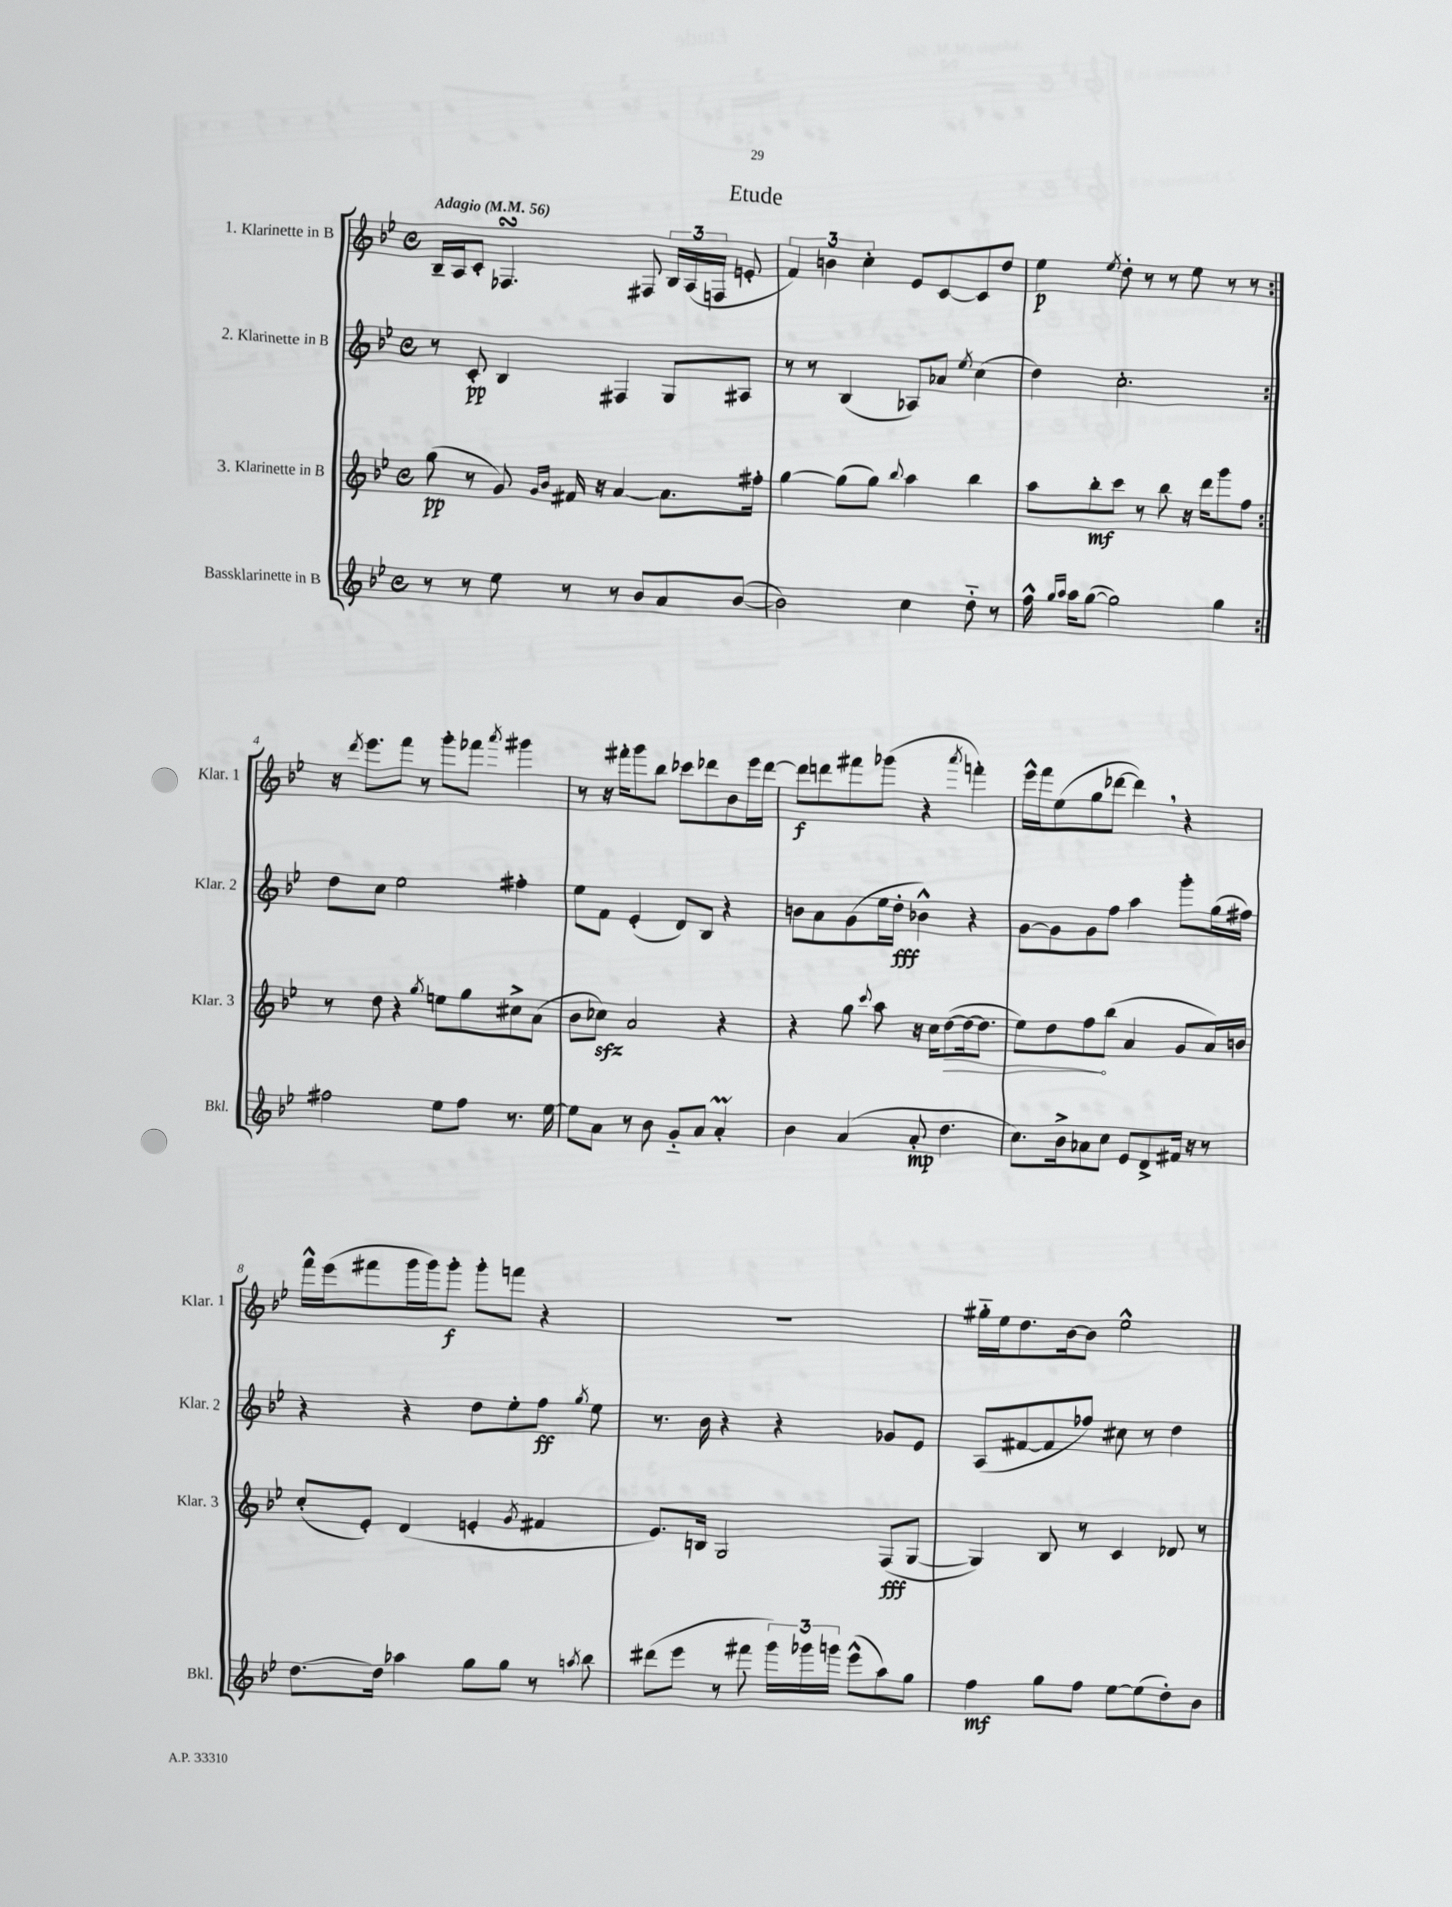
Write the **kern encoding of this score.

**kern	**dynam	**kern	**dynam	**kern	**dynam	**kern	**dynam
*part4	*part4	*part3	*part3	*part2	*part2	*part1	*part1
*staff4	*staff4	*staff3	*staff3	*staff2	*staff2	*staff1	*staff1
*I"Bassklarinette in B	*	*I"3. Klarinette in B	*	*I"2. Klarinette in B	*	*I"1. Klarinette in B	*
*I'Bkl.	*	*I'Klar. 3	*	*I'Klar. 2	*	*I'Klar. 1	*
*clefG2	*	*clefG2	*	*clefG2	*	*clefG2	*
*k[b-e-]	*	*k[b-e-]	*	*k[b-e-]	*	*k[b-e-]	*
*M4/4	*	*M4/4	*	*M4/4	*	*M4/4	*
*met(c)	*	*met(c)	*	*met(c)	*	*met(c)	*
*MM56	*	*MM56	*	*MM56	*	*MM56	*
=1	=1	=1	=1	=1	=1	=1	=1
!	!	!	!	!	!	!LO:TX:a:B:t=Adagio	!
8r	.	(8gg\	pp	8r	.	16B-~/LL	.
.	.	.	.	.	.	16A/J	.
8r	.	8r	.	8c'/	pp	8c'/J	.
8ee-\	.	8g/)	.	4B-/	.	4.F-XsSSs/	.
.	.	16qqg/LL	.	.	.	.	.
.	.	16qqb-/JJ	.	.	.	.	.
8r	.	16f#X/	.	.	.	.	.
.	.	16r	.	.	.	.	.
8r	.	[4a/	.	4F#X/	.	.	.
8b-/L	.	.	.	.	.	8F#X/	.
8a/	.	8.a\L]	.	8G/L	.	24B-/LL	.
.	.	.	.	.	.	(24A/	.
.	.	.	.	.	.	24Fn/JJ	.
([8b-/J	.	.	.	8A#X/J	.	8en'/	.
.	.	16ff#X'\Jk	.	.	.	.	.
=2	=2	=2	=2	=2	=2	=2	=2
2b-\])	.	[4gg\	.	8r	.	6f/)	.
.	.	.	.	8r	.	.	.
.	.	.	.	.	.	6bn\	.
.	.	(8gg\L]	.	(4B-/	.	.	.
.	.	.	.	.	.	6cc'\	.
.	.	8gg\J)	.	.	.	.	.
.	.	8qqbb-/	.	.	.	.	.
4cc\	.	4aa\	.	8A-X/L)	.	8e-/L	.
.	.	.	.	8a-X/J	.	[8c/	.
.	.	.	.	8qee-/	.	.	.
8dd\	.	4bb-\	.	(4cc\	.	8c/]	.
8r	.	.	.	.	.	8dd/J	.
=3	=3	=3	=3	=3	=3	=3	=3
16ff^^\	.	8aa\L	.	4dd\)	.	4ee-\	p
16qqgg/LL	.	.	.	.	.	.	.
16qqaa/JJ	.	.	.	.	.	.	.
16aa\KL	.	.	.	.	.	.	.
([8gg\J	.	8bb-'\	mf	.	.	.	.
.	.	.	.	.	.	8qee-/	.
2gg\])	.	8ccc\J	.	2.cc'\	.	8dd'\	.
.	.	8r	.	.	.	8r	.
.	.	8bb-\	.	.	.	8r	.
.	.	16r	.	.	.	8ee-\	.
.	.	16ddd\KL	.	.	.	.	.
4gg\	.	8ggg\	.	.	.	8r	.
.	.	8ff\J	.	.	.	8r	.
!!LO:LB:g=z
=4:|!	=4:|!	=4:|!	=4:|!	=4:|!	=4:|!	=4:|!	=4:|!
2ff#X\	.	8r	.	8dd\L	.	16r	.
.	.	.	.	.	.	8qddd/	.
.	.	.	.	.	.	8.eee-\L	.
.	.	8dd\	.	8cc\J	.	.	.
.	.	4r	.	2ee-\	.	8fff\J	.
.	.	.	.	.	.	8r	.
.	.	8qgg/	.	.	.	.	.
8ee-\L	.	8een\L	.	.	.	8ggg'\L	.
8ff#\J	.	8gg\	.	.	.	8fff-X\J	.
.	.	.	.	.	.	8qaaa/	.
8.r	.	8cc#X^\	.	4ff#X'\	.	4ggg#X\	.
.	.	(8a\J	.	.	.	.	.
[16ee-\	.	.	.	.	.	.	.
=5	=5	=5	=5	=5	=5	=5	=5
8ee-\L]	.	8b-\L	.	8ee-\L	.	8r	.
8a\J	.	8cc-Xzz\J)	.	8f\J	.	16r	.
.	.	.	.	.	.	16fff#X'\KL	.
8r	.	2a/	.	(4e-'/	.	8ggg\	.
8b-\	.	.	.	.	.	8bb-\J	.
8g/L	.	.	.	8d/L)	.	8ccc-X\L	.
8a/J	.	.	.	8B-/J	.	8ddd-X\	.
4am'/	.	4r	.	4r	.	8b-\	.
.	.	.	.	.	.	16eee-\L	.
.	.	.	.	.	.	[16ddd-\JJ	.
=6	=6	=6	=6	=6	=6	=6	=6
4b-\	.	4r	.	8bn\L	.	8ddd-\L]	f
.	.	.	.	8a\	.	8dddn\	.
(4a/	.	8gg\	.	(8g\	.	8fff#X\	.
.	.	8qqccc/	.	.	.	.	.
.	.	8aa\	.	16ee-\L	.	(8ggg-X\J	.
.	.	.	.	16dd'\JJ	fff	.	.
8a'/	mp	16r	.	4b-X^^\)	.	4r	.
.	.	16cc\KL	.	.	.	.	.
!	!	!	!LO:HP:b	!	!	!	!
4.dd\	.	([8dd\	>	.	.	.	.
.	.	.	.	.	.	8qaaa/	.
.	.	16dd\k_	.	4r	.	4fffn'\)	.
.	.	8.dd\J]	.	.	.	.	.
=7	=7	=7	=7	=7	=7	=7	=7
8.cc\L)	.	8ee-\L)	.	[8g\L	.	16eee-^^\LL	.
.	.	.	.	.	.	16fff\J	.
.	.	8dd\	.	8g\]	.	(8ee-\	.
16b-^\k	.	.	.	.	.	.	.
8a-X\	.	8ff\	.	8g\	.	8gg\	.
8cc\J	.	(8bb-\J	]	8ff\J	.	[8ddd-X\J	.
8e-/L	.	4a/	.	4aa\	.	4ddd-,\])	.
8d^/	.	.	.	.	.	.	.
16f#X/Jk	.	8g/L	.	8ggg'\L	.	4r	.
16r	.	.	.	.	.	.	.
8r	.	16a/L)	.	(16gg\L	.	.	.
.	.	16bn/JJ	.	16ff#X\JJ)	.	.	.
!!LO:LB:g=z
=8	=8	=8	=8	=8	=8	=8	=8
[8.dd\L	.	(8cc'/L	.	4r	.	16fff^^\LL	.
.	.	.	.	.	.	(16eee-\J	.
.	.	8e-'/J)	.	.	.	8fff#X\	.
16dd\Jk]	.	.	.	.	.	.	.
4aa-X\	.	(4d/	.	4r	.	16ggg\L	.
.	.	.	.	.	.	16ggg\J)	.
.	.	.	.	.	.	8ggg'\J	f
8gg\L	.	4en'/	.	8dd\L	.	8ggg'\L	.
8gg\J	.	.	.	8ee-'\	.	8fffn\J	.
.	.	8qg/	.	.	.	.	.
8r	.	4f#X/	.	8ff\J	ff	4r	.
8qaan/	.	.	.	8qgg/	.	.	.
8bb-\	.	.	.	8ee-\	.	.	.
=9	=9	=9	=9	=9	=9	=9	=9
(8ddd#X\L	.	8.e-/L)	.	8.r	.	1r	.
8eee-\J	.	.	.	.	.	.	.
.	.	16Bn/Jk	.	16b-\	.	.	.
8r	.	2G/	.	4r	.	.	.
8fff#X\	.	.	.	.	.	.	.
24ggg\LL)	.	.	.	4r	.	.	.
24ggg-X\	.	.	.	.	.	.	.
24gggn\JJ	.	.	.	.	.	.	.
(8eee-^^\L	.	.	.	.	.	.	.
8aa\)	.	(8F/L	fff	8g-X/L	.	.	.
8gg\J	.	[8G/J	.	8e-/J	.	.	.
=10	=10	=10	=10	=10	=10	=10	=10
4ff\	mf	4G/])	.	(8A/L	.	16gg#X\LL	.
.	.	.	.	.	.	16ee-\J	.
.	.	.	.	[8f#X/	.	8.dd\	.
8gg\L	.	8B-/	.	8f#/]	.	.	.
.	.	.	.	.	.	[16b-\k	.
8ff\J	.	8r	.	8ff-X/J)	.	8b-\J]	.
[8ee-\L	.	4c/	.	8cc#X\	.	2ee-^^\	.
(8ee-\]	.	.	.	8r	.	.	.
8dd'\)	.	8d-X/	.	4dd\	.	.	.
8b-\J	.	8r	.	.	.	.	.
==	==	==	==	==	==	==	==
*-	*-	*-	*-	*-	*-	*-	*-
